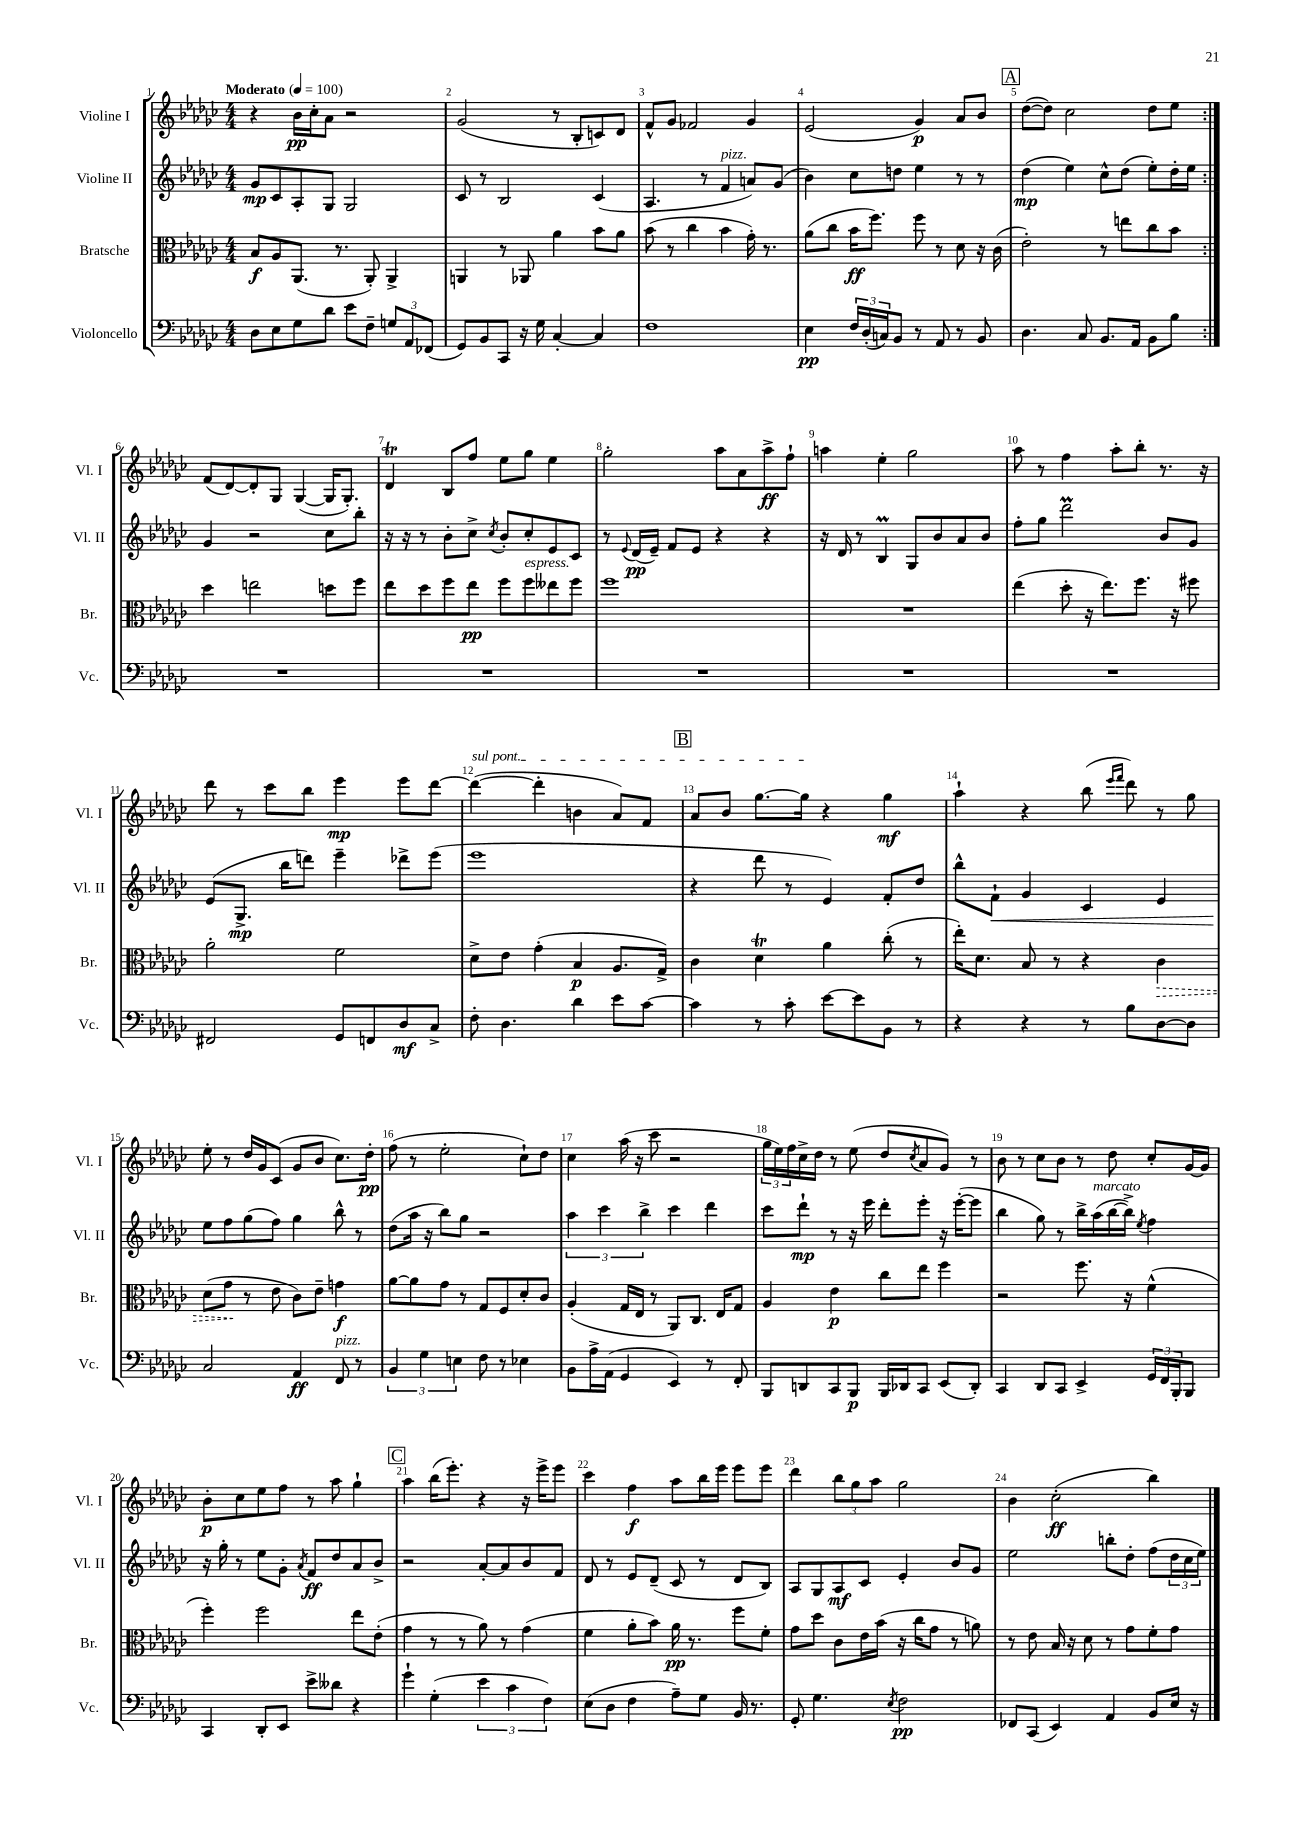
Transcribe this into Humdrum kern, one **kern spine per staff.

**kern	**kern	**kern	**kern
*staff4	*staff3	*staff2	*staff1
*clefF4	*clefC3	*clefG2	*clefG2
*k[b-e-a-d-g-c-]	*k[b-e-a-d-g-c-]	*k[b-e-a-d-g-c-]	*k[b-e-a-d-g-c-]
*M4/4	*M4/4	*M4/4	*M4/4
*MM100	*MM100	*MM100	*MM100
8D-	8B-	8g-	4r
8E-	8A-	8c-	.
8G-	(8.AA-	8A-'	16b-
.	.	.	16cc-'
8d-	.	8G-	8a-
.	8.r	.	.
8e-	.	2G-	2r
8F~	8AA-')	.	.
12G	4AA-^	.	.
12AA-	.	.	.
(12FF-	.	.	.
=	=	=	=
8GG-)	4AA	8c-	(2g-
8BB-	.	8r	.
8CC-	8r	2B-	.
16r	8AA-	.	.
16G-	.	.	.
[4C-'	4a-	.	8r
.	.	.	8B-'
4C-]	8b-	(4c-	8c)
.	8a-	.	8d-
=	=	=	=
1F	(8b-	4.A-	8f^^
.	8r	.	8g-
.	4cc-	.	2f-
.	.	8r	.
.	4b-	4f	.
.	16g-')	8a)	4g-
.	8.r	.	.
.	.	(8g-	.
=	=	=	=
4E-	(8a-	4b-)	(2e-
.	8cc-	.	.
24F	16b-	8cc-	.
(24D-'	.	.	.
.	8.ff)	.	.
24C)	.	.	.
8BB-	.	8dd	.
8r	8ff	4ee-	4g-)
8AA-	8r	.	.
8r	8d-	8r	8a-
8BB-	16r	8r	8b-
.	(16c-	.	.
=	=	=	=
4.D-	2e-')	(4dd-	([8dd-
.	.	.	8dd-])
.	.	4ee-)	2cc-
8C-	.	.	.
8.BB-	8r	8cc-^^	.
.	8ee	(8dd-	.
16AA-	.	.	.
8BB-	8cc-	8ee-')	8dd-
8B-	8b-	16dd-'	8ee-
.	.	16ee-	.
=:|!	=:|!	=:|!	=:|!
1r	4dd-	4g-	(8f
.	.	.	[8d-)
.	2ee	2r	8d-']
.	.	.	8G-
.	.	.	([4G-
.	8dd	8cc-	16G-]
.	.	.	8.G-')
.	8ff	8bb-'	.
=	=	=	=
1r	8ee-	16r	4d-
.	.	16r	.
.	8dd-	8r	.
.	8ff	8b-'	8B-
.	8ee-	8cc-^	8ff
.	.	8qcc-	.
.	8ff	8b-'	8ee-
.	8ff	8cc-'	8gg-
.	8ee--	8e-	4ee-
.	8ff	8c-	.
=	=	=	=
1r	1ff	8r	2gg-'
.	.	8qqe-	.
.	.	(16d-	.
.	.	16e-~)	.
.	.	8f	.
.	.	8e-	.
.	.	4r	8aa-
.	.	.	8a-
.	.	4r	8aa-^
.	.	.	8ff`
=	=	=	=
1r	1r	16r	4aa
.	.	16d-	.
.	.	8r	.
.	.	4B-	4ee-'
.	.	8G-	2gg-
.	.	8b-	.
.	.	8a-	.
.	.	8b-	.
=	=	=	=
1r	(4ee-	8ff'	8aa-
.	.	8gg-	8r
.	8dd-'	2ddd-	4ff
.	16r	.	.
.	8.ee-)	.	.
.	.	.	8aa-'
.	8.ff	.	8bb-'
.	.	8b-	8.r
.	16r	.	.
.	8ff#	8g-	.
.	.	.	16r
=	=	=	=
2FF#	2a-'	(8e-	8ddd-
.	.	8.G-^	8r
.	.	.	8ccc-
.	.	16bb-	.
.	.	8ddd)	8bb-
8GG-	2f	4eee-~	4eee-
8FF	.	.	.
8D-	.	8ddd-^	8eee-
8C-^	.	(8eee-	[8ddd-
=	=	=	=
8F'	8d-^	1eee-	(4ddd-_
4.D-	8e-	.	.
.	(4g-'	.	4ddd-']
4d-	4B-	.	4b
8e-	8.A-	.	8a-)
[8c-	.	.	8f
.	16G-^)	.	.
=	=	=	=
4c-]	4c-	4r	8a-
.	.	.	8b-
8r	4d-	8ddd-	[8.gg-
8c-'	.	8r	.
.	.	.	16gg-]
[8e-	4a-	4e-)	4r
8e-]	.	.	.
8BB-	(8cc-'	8f'	4gg-
8r	8r	8dd-	.
=	=	=	=
4r	16ee-')	8bb-^^	4aa-`
.	8.d-	.	.
.	.	8f`	.
4r	8B-	4g-	4r
.	8r	.	.
8r	4r	4c-	(8bb-
.	.	.	16qqeee-
.	.	.	16qqfff
8B-	.	.	8ddd-)
[8D-	4c-	4e-	8r
8D-]	.	.	8gg-
=	=	=	=
2C-	(8d-	8ee-	8ee-'
.	8g-	8ff	8r
.	8r	(8gg-	16dd-
.	.	.	16g-
.	8e-	8ff)	(8c-
4AA-	8c-)	4gg-	8g-
.	8e-~	.	8b-
8FF	4g	8bb-^^	8.cc-)
8r	.	8r	.
.	.	.	16dd-'
=	=	=	=
6BB-	[8a-	(8dd-	(8ff
.	8a-]	16aa-	8r
6G-	.	.	.
.	.	16r	.
.	8g-	8bb-)	2ee-'
6E	.	.	.
.	8r	8gg-	.
8F	8G-	2r	.
8r	8F	.	.
4E-	8d-'	.	8cc-`)
.	8c-	.	8dd-
=	=	=	=
8BB-	(4A-'	6aa-	4cc-
16A-^	.	.	.
.	.	6ccc-	.
(16AA-	.	.	.
4GG-	16G-	.	(16aa-
.	16E-	.	16r
.	.	6bb-^	.
.	8r	.	8ccc-
4EE-)	8AA-)	4ccc-	2r
.	8.C-	.	.
8r	.	4ddd-	.
.	16E-	.	.
8FF'	8G-	.	.
=	=	=	=
8BBB-	4A-	8ccc-	24gg-
.	.	.	24ee-)
.	.	.	24ff
8DD	.	8ddd-`	16cc-^
.	.	.	16dd-
8CC-	4e-	8r	8r
8BBB-	.	16r	(8ee-
.	.	16eee-	.
16BBB-	8cc-	8ddd-'	8dd-
16DD-	.	.	.
.	.	.	8qcc-
8CC-	8ee-	8eee-'	8a-
(8EE-	4ff	16r	8g-)
.	.	([16eee-'	.
8DD-')	.	8eee-]	8r
=	=	=	=
4CC-	2r	4bb-	8b-
.	.	.	8r
8DD-	.	8gg-)	8cc-
8CC-	.	8r	8b-
4EE-^	8.ff	16bb-^	8r
.	.	(16aa-	.
.	.	[16bb-	8dd-
.	16r	16bb-^])	.
.	.	8qee-	.
24GG-	(4f^^	4ff	8cc-'
24FF	.	.	.
24BBB-'	.	.	.
8BBB-	.	.	[16g-
.	.	.	16g-]
=	=	=	=
4CC-	4ff')	16r	8b-'
.	.	16gg-'	.
.	.	8r	8cc-
8DD-'	2ff	8ee-	8ee-
8EE-	.	8g-'	8ff
.	.	8qa-	.
8e-^	.	8f	8r
8d--	.	8dd-	8aa-
4r	8ee-	8a-	4gg-`
.	(8e-'	8b-^	.
=	=	=	=
4g-`	4g-	2r	4aa-
(4G-'	8r	.	(16bb-
.	.	.	8.eee-')
.	8r	.	.
6e-	8a-)	[8a-'	4r
.	8r	8a-]	.
6c-	.	.	.
.	(4g-	8b-	16r
.	.	.	16eee-^
6F)	.	.	.
.	.	8f	8eee-
=	=	=	=
(8E-	4f	8d-	4ccc-
8D-	.	8r	.
4F	8a-'	8e-	4ff
.	8b-)	(8d-~	.
8A-~)	16a-	8c-	8aa-
.	8.r	.	.
8G-	.	8r	16bb-
.	.	.	16eee-
16BB-	8ff	8d-	8eee-
8.r	.	.	.
.	8f'	8B-)	8eee-
=	=	=	=
8GG-'	8g-	8A-	4ddd-
4.G-	8dd-	8G-	.
.	8c-	8A-	12bb-
.	.	.	12gg-
.	16e-	8c-	.
.	.	.	12aa-
.	(16b-	.	.
8qE-	.	.	.
2F	16r	4e-'	2gg-
.	16cc-	.	.
.	8g-	.	.
.	8r	8b-	.
.	8a)	8g-	.
=	=	=	=
8FF-	8r	2ee-	4b-
(8CC-	8e-	.	.
4EE-)	16B-	.	(2cc-'
.	16r	.	.
.	8d-	.	.
4AA-	8r	8bb'	.
.	8g-	8dd-'	.
8BB-	8f'	(8ff	4bb-)
16E-	8g-	24dd-	.
.	.	24cc-	.
16r	.	.	.
.	.	24ee-)	.
==	==	==	==
*-	*-	*-	*-
